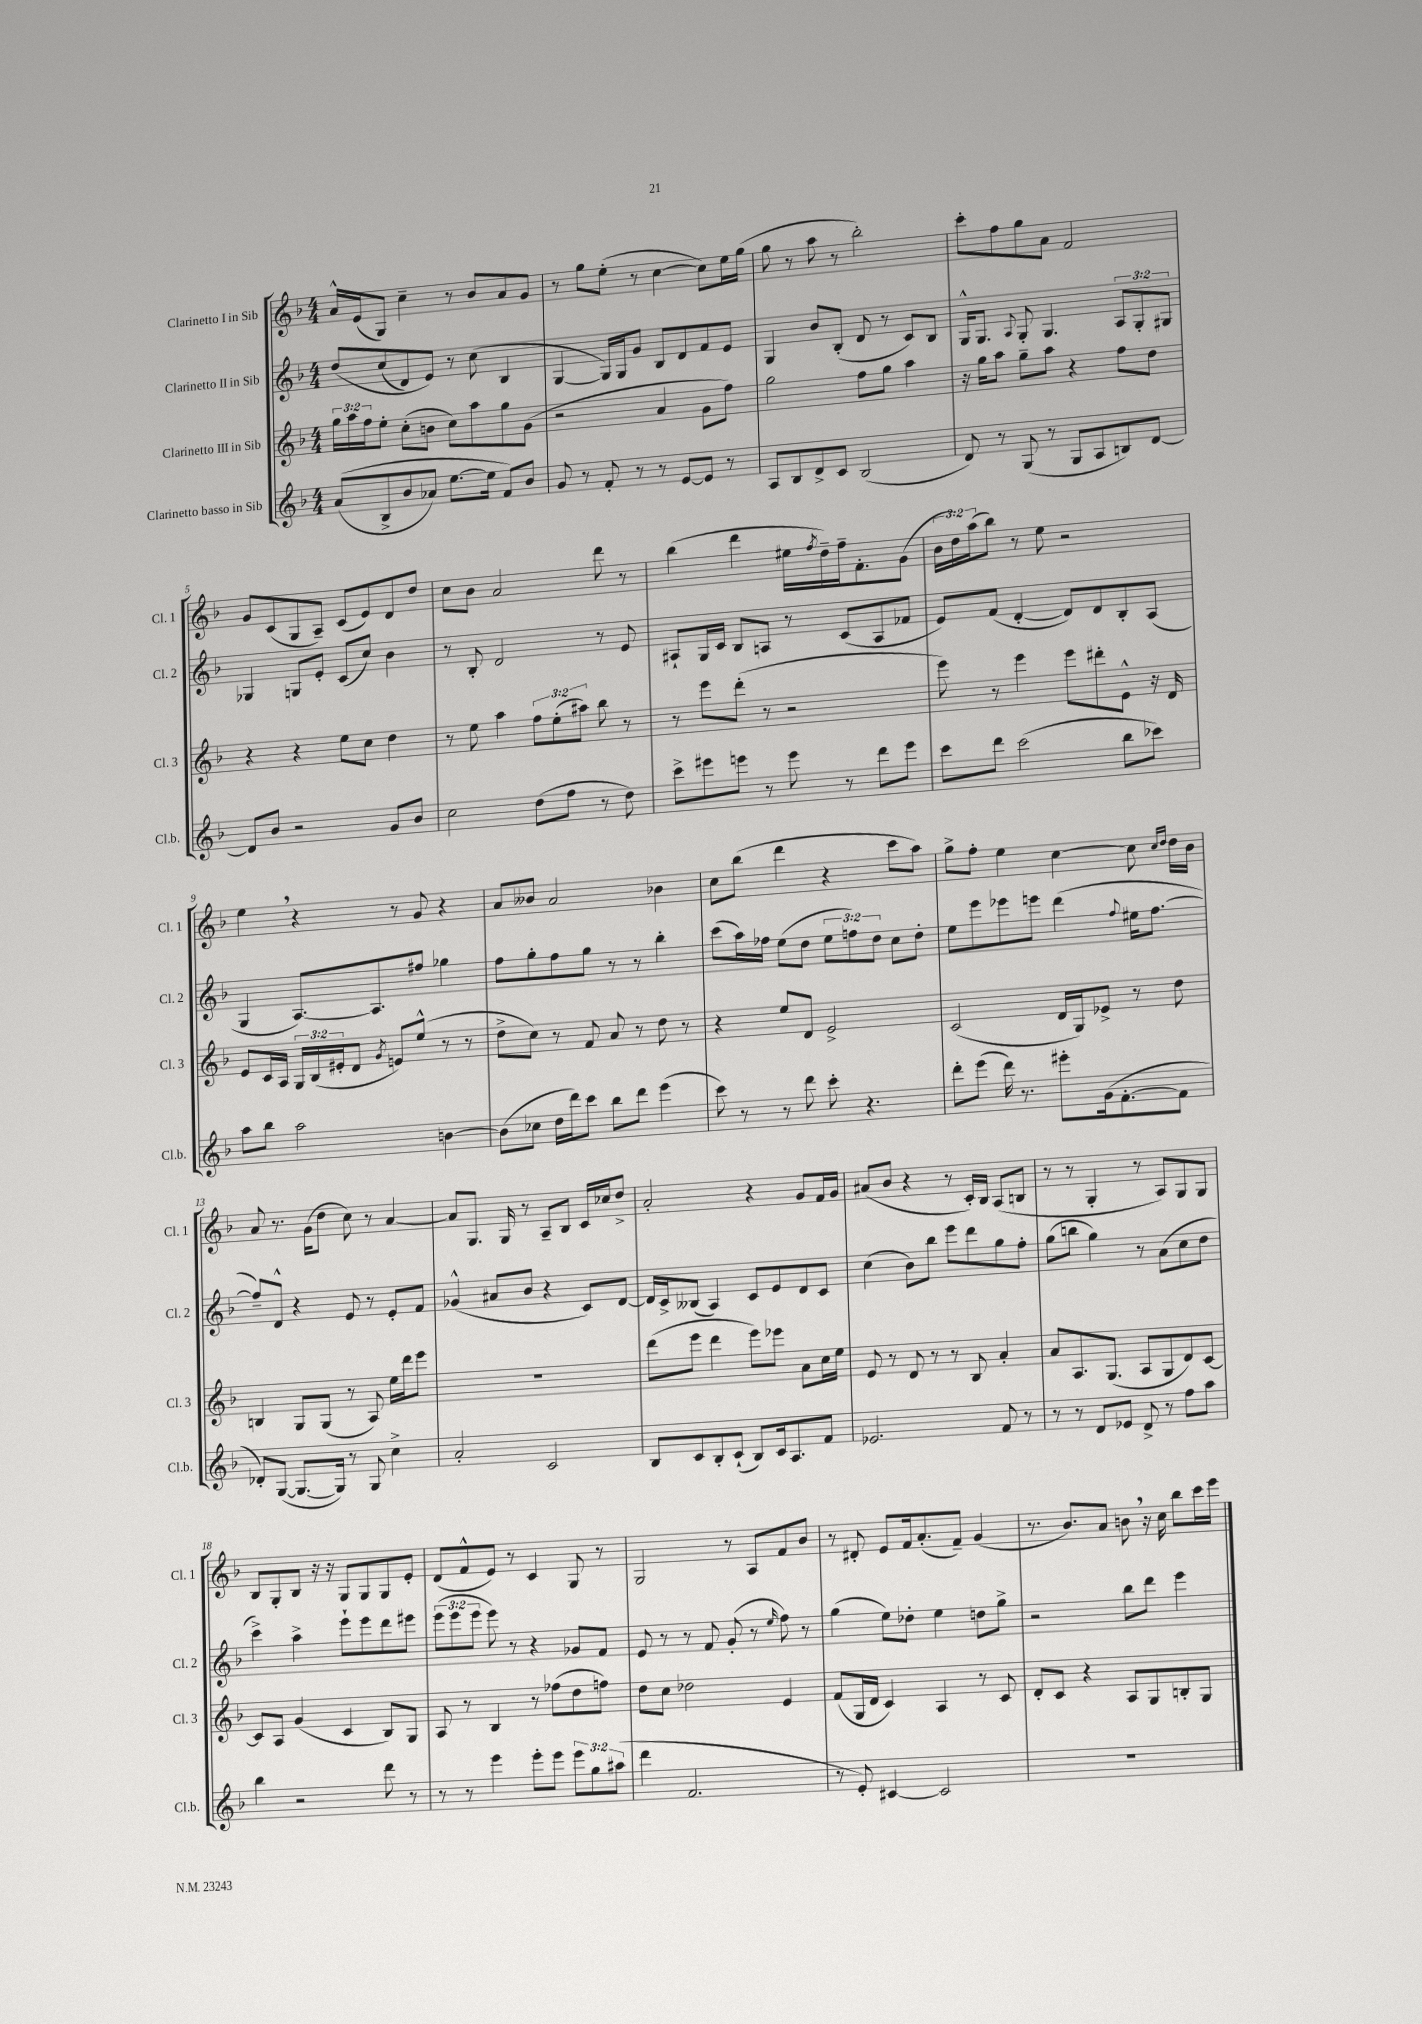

**kern	**kern	**kern	**kern
*staff4	*staff3	*staff2	*staff1
*clefG2	*clefG2	*clefG2	*clefG2
*k[b-]	*k[b-]	*k[b-]	*k[b-]
*M4/4	*M4/4	*M4/4	*M4/4
&((8a	24gg	&(8dd	16a^^
.	24aa	.	.
.	.	.	(16e
.	24ff	.	.
8B-^	8ee'	(8cc	8G)
8b-	(8cc'	8d)	4cc~
8a-)	8b	8e&)	.
[8.ee	8cc)	8r	8r
.	8aa	(8cc	8b-
16ee]	.	.	.
8f&)	8gg	4B-	8a
8b-	(8g	.	8g
=	=	=	=
8g	2r	[4G	8r
8r	.	.	8gg
8f'	.	16G])	(8ee'
.	.	16G	.
8r	.	8g	8r
8r	4a	8B-	[4cc
[8e	.	8d	.
8e]	8g	8f	8cc])
8r	8ff)	8e	16ee
.	.	.	(16gg
=	=	=	=
8A	2gg	4G	8gg
8B-	.	.	8r
8d^	.	8b-	8aa
8c	.	(8B-'	8r
(2B-	8ff	8d	2bb-')
.	8gg	8r	.
.	4aa	8c)	.
.	.	8B-	.
=	=	=	=
8d)	16r	16G^^	8ccc'
.	16gg	8.G	.
8r	8aa	.	8ff
.	.	8qqA	.
(8G	8gg~	8G'	8gg
8r	8aa	4.G	8a
8G	4r	.	2f
8A	.	.	.
8B)	8ff	12A	.
.	.	12G'	.
[8d	8dd	.	.
.	.	12G#	.
=	=	=	=
8d]	4r	4G-	8g
8b-	.	.	(8c
2r	4r	8G	8G
.	.	8e'	8A~)
.	8ee	(8c	(8c
.	8cc	8cc)	8e)
8g	4dd	4b-	8d
8b-	.	.	8dd
=	=	=	=
2cc	8r	8r	8cc
.	8ee	8B-'	8b-
.	4aa	2d	2a
(8dd	12ff	.	.
.	(12ee'	.	.
8ff	.	.	.
.	12aa#)	.	.
8r	8bb-	8r	8ddd
8dd)	8r	8e	8r
=	=	=	=
8ccc^	8r	8A#`	(4bb-
8eee#	8eee	16G	.
.	.	16c	.
8eee	(8ddd'	8B-	4ddd
8r	8r	8A	.
8eee	2r	8r	16ee#
.	.	.	8qff
.	.	.	16dd~)
8r	.	(8c	16ff~
.	.	.	8.f'
8ddd	.	8A	.
8eee	.	8f-	(8g
=	=	=	=
8ccc	8eee)	8e)	24b-
.	.	.	24dd)
.	.	.	(24aa
8ddd	8r	(8f	8bb-)
(2ccc	4eee	[4d'	8r
.	.	.	8ee
.	8eee	8d])	2r
.	8ddd#'	8d	.
8bb-	8e^^	8B-'	.
8ccc-)	16r	(8A	.
.	16d	.	.
=	=	=	=
8aa	8e	4G	4ee
8bb-	16c	.	.
.	16A	.	.
2aa	24G	[8.A)	4r
.	(24B-	.	.
.	24e#'	.	.
.	8d	.	.
.	.	8.A]	.
.	8qg	.	.
.	8e)	.	8r
.	(8ee^^	8ff#	8g
[4b	8r	4gg-	4r
.	8r	.	.
=	=	=	=
(8b]	8dd^	8ff	8a
8cc-	8cc)	8gg'	8b--
16dd	8r	8ff	2a
16ddd)	.	.	.
8ccc	8f	8gg	.
8bb-	8a	8r	.
8ddd	8r	8r	.
(4eee	8dd	4bb-'	4b-
.	8r	.	.
=	=	=	=
8ccc)	4r	(8ccc	8cc
8r	.	16aa)	(8bb-
.	.	16ff-	.
8r	8ee	(8ee	4ddd
8ddd	8d	8dd	.
8ccc'	2e^	12ee	4r
.	.	12ff)	.
4.r	.	.	.
.	.	12dd	.
.	.	8cc	8ccc
.	.	8dd'	8aa)
=	=	=	=
8ddd'	(2c	8ee	8gg^
(8eee	.	8eee	8ff'
16ddd)	.	8eee-	4ee
8.r	.	.	.
.	.	8eee	.
8eee#'	16d	(4ddd	[4cc
.	16G)	.	.
(16g	8e-^	.	.
[8.f'	.	.	.
.	.	8qqff	.
.	8r	16ee#	8cc]
.	.	[8.ff	.
.	.	.	16qqcc
.	.	.	16qqdd
8f]	8dd	.	16dd
.	.	.	16b-
=	=	=	=
8d-')	4B	8ff~])	8a
([8G	.	8d^^	8.r
8.G_	8G	4r	.
.	.	.	(16g
.	(8G	.	8dd
16G])	.	.	.
8r	8r	8e	8cc)
8G	8A)	8r	8r
4cc^	16ee	8e'	[4a
.	16ddd	.	.
.	8eee	8f	.
=	=	=	=
2a'	1r	(4g-^^	8a]
.	.	.	8.G
.	.	8a#	.
.	.	.	16G
.	.	8b-	8r
2c	.	4r	8A~
.	.	.	8B-
.	.	8c)	16c
.	.	.	16cc-
.	.	[8d	8dd^
=	=	=	=
8B-	(8ddd	16d]	2a'
.	.	16c^	.
8c	8eee	(8B--	.
8B-'	4ddd	4A)	.
(8c`	.	.	.
8B-)	8eee)	8c	4r
16c	8eee-	8e	.
8.A	.	.	.
.	8a	8d	8g
8f	16cc	8c	16f
.	16ee	.	16g
=	=	=	=
2.e-	8e	(4cc	(8a#
.	8r	.	8b-
.	8d	8b-)	4r
.	8r	8bb-	.
.	8r	8eee	8r
.	8B-	8ddd	16c')
.	.	.	16B-
8f	4a'	8gg	(8A
8r	.	8ff'	8B
=	=	=	=
8r	8a	(8gg	8r
8r	8.A	8bb	8r
8d	.	4gg)	4G'
.	(8.G	.	.
8e-	.	.	.
8d^	8A	8r	8r
8r	8G	(8a	8A)
8ff	8d)	8cc	8G
8aa	[8c	8dd	8G
=	=	=	=
4bb-	8c]	4ccc^)	8B-
.	8A	.	8G'
2r	(4g	4aa^	8B-
.	.	.	16r
.	.	.	16r
.	4c	8eee`	8G
.	.	8eee	8G
8ddd	8B-)	8ddd	8G
8r	8G	8eee#	8e'
=	=	=	=
8r	8A	(12eee	(8d
.	.	12eee	.
8r	8r	.	8f^^
.	.	12eee	.
4eee	4B-	8eee)	8e)
.	.	8r	8r
8eee'	8r	4r	4c
8eee	(8ff-	.	.
12eee	8dd	8g-	8G
12gg	.	.	.
.	8ff)	8f	8r
(12aa#	.	.	.
=	=	=	=
4ddd	8dd	8e	2G
.	8cc	8r	.
2.f	2dd-	8r	.
.	.	8f	.
.	.	(8g'	8r
.	.	8r	8A
.	.	16qqee	.
.	4e	8ff)	8f
.	.	8r	8b-
=	=	=	=
8r	(8f	(4gg	8r
8e')	16G	.	8d#'
.	16d	.	.
[4c#	4c)	8ee)	8e
.	.	8dd-'	16f
.	.	.	(8.a'
2c#]	4A	4ee	.
.	.	.	8f~)
.	8r	8dd	(4g
.	8c	8gg^	.
=	=	=	=
1r	8d'	2r	8.r
.	8c	.	.
.	.	.	8.b-)
.	4r	.	.
.	.	.	8a
.	8A	8bb-	8b
.	8G	8ddd	16r
.	.	.	16cc
.	8B'	4eee	8bb-
.	8G	.	16ccc
.	.	.	16eee
==	==	==	==
*-	*-	*-	*-
